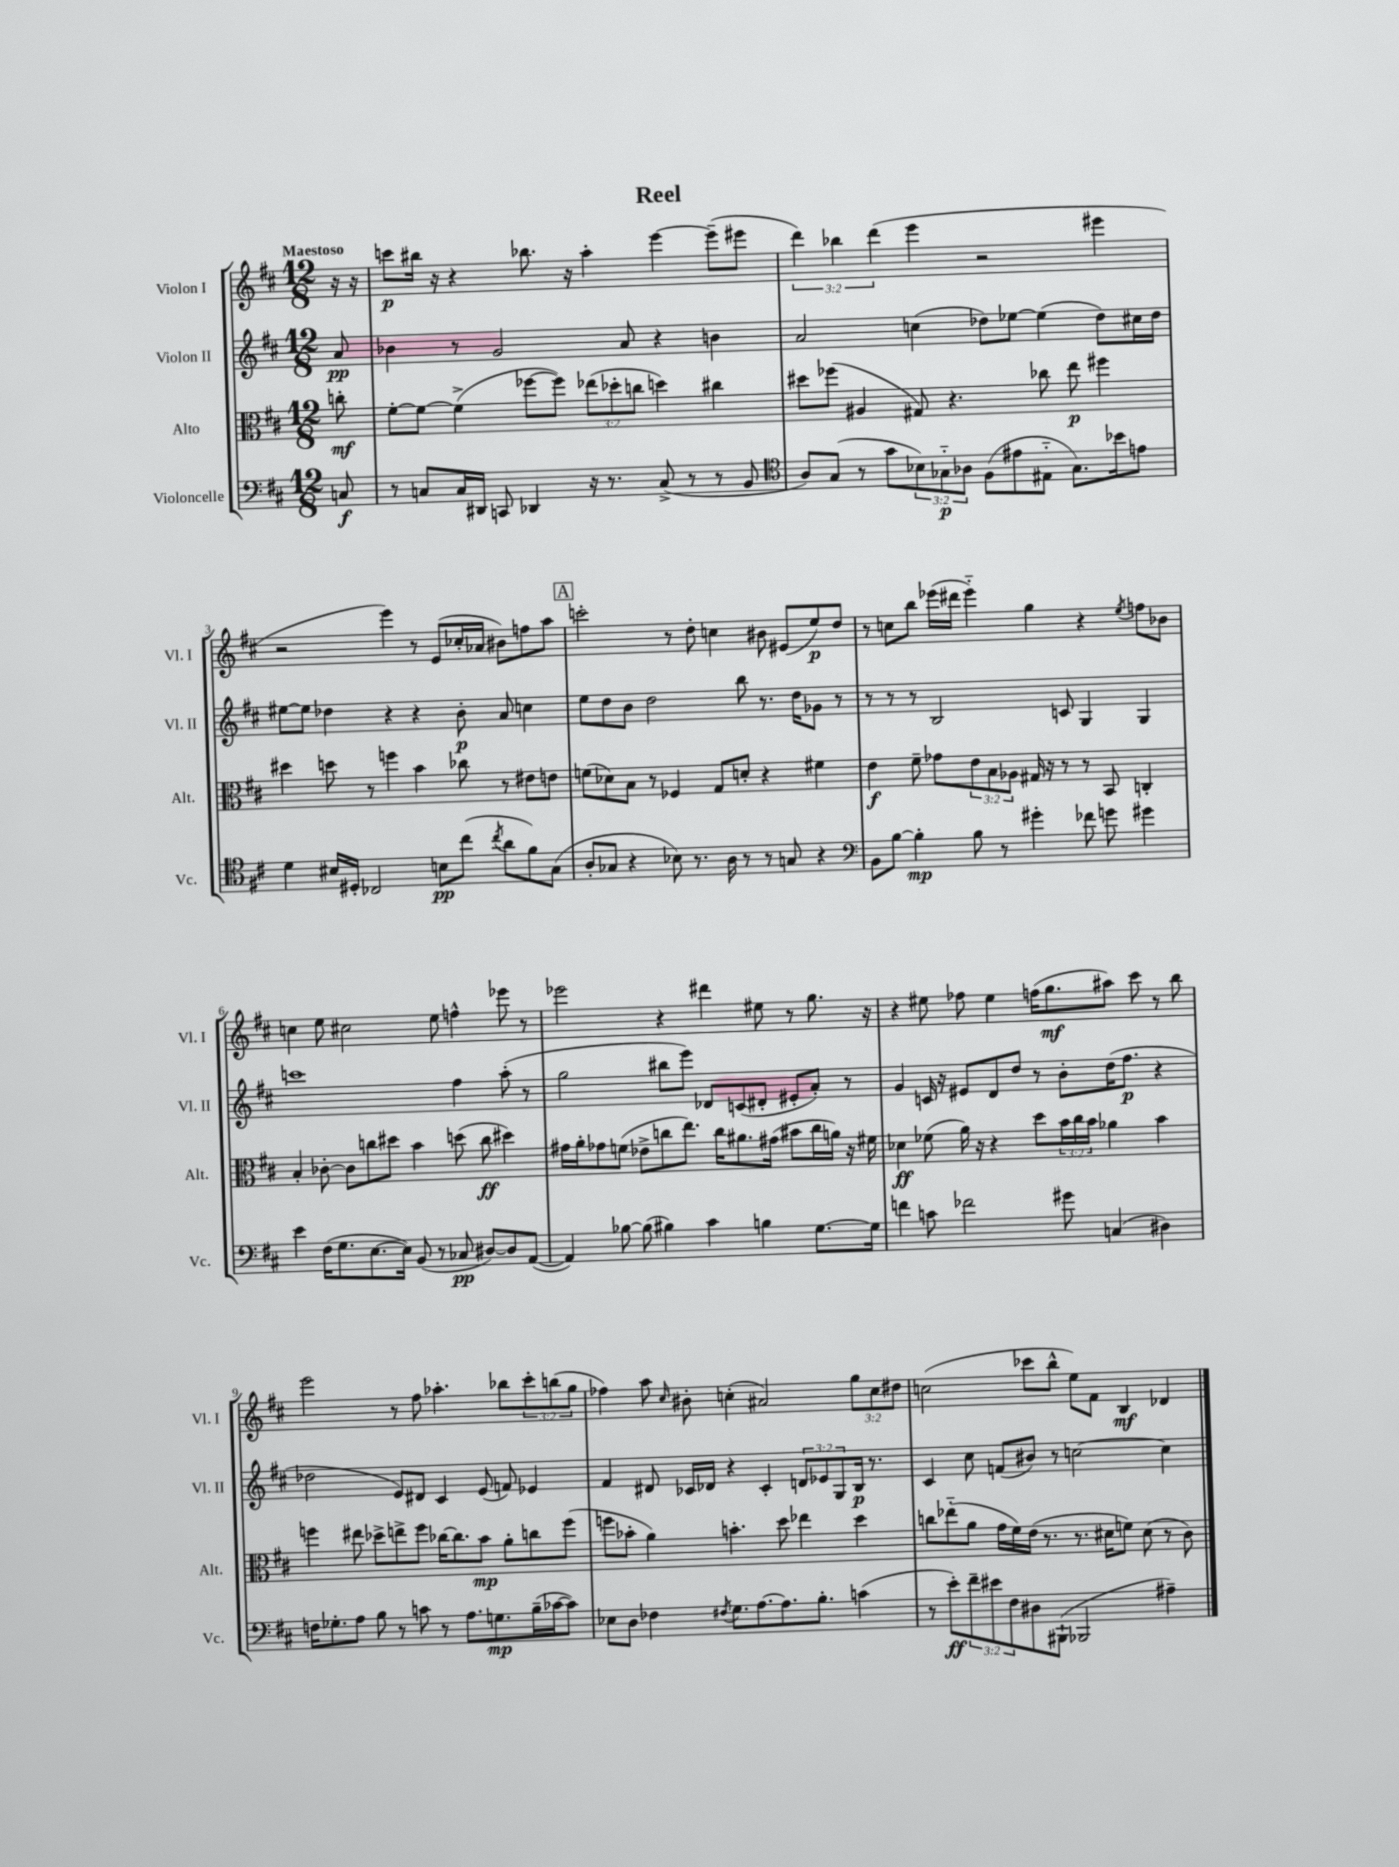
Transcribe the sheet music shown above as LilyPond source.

\header { title = "Reel" }
<<
\new StaffGroup <<
\new Staff = "s0" \with { instrumentName = "Violon I" shortInstrumentName = "Vl. I" } {
    \clef treble \key d \major \numericTimeSignature \time 12/8 \override Staff.TupletNumber.text = #tuplet-number::calc-fraction-text \partial 8 \tempo "Maestoso"
    r16 r16 |
    c'''8\p bis''16 r16 r4 bes''8. r16 a''4-. e'''4~ e'''8--( eis'''8 |
    \tuplet 3/2 { d'''4) bes''4 d'''4( } e'''4 r2 eis'''4 |
    r2 e'''4) r8 e'8( ces''16-. aes'16 bis'8) f''8 a''8 |
    \mark \markup { \box "A" } c'''2-. r8 d''8-. c''4 bis'8 eis'8( e''8\p) d''8 |
    r8 c''8 b''8 ees'''16( dis'''16 ees'''4-_) g''4 r4 \acciaccatura { e''8 } f''8 bes'8 |
    c''4 e''8 cis''2 e''8 f''4-^ ees'''8 r8 |
    ees'''2 r4 dis'''4 eis''8 r8 g''8. r16 |
    r4 eis''8 fes''8 eis''4 f''16( g''8.\mf ais''8) cis'''8 r8 b''8 |
    e'''2 r8 fis''8 aes''4.-. bes''8 \tuplet 3/2 { cis'''8-. b''8( g''8 } |
    fes''4) a''8 \grace { cis''16 } bis'8-. c''4-.( ais'2) \tuplet 3/2 { g''8 c''8 dis''8 } |
    c''2( ces'''8 b''8-^ e''8) fis'8 b4\mf des'4 \bar "|." |
}
\new Staff = "s1" \with { instrumentName = "Violon II" shortInstrumentName = "Vl. II" } {
    \clef treble \key d \major \numericTimeSignature \time 12/8 \override Staff.TupletNumber.text = #tuplet-number::calc-fraction-text \partial 8
    a'8\pp |
    bes'4 r8 g'2 a'8 r4 b'4 |
    a'2 c''4( des''8) ees''8~ ees''4( des''8) cis''16 des''16 |
    eis''8~ eis''8 des''4 r4 r4 b'8-.\p a'8 c''4 |
    \mark \markup { \box "A" } e''8 d''8 b'8 d''2 b''8 r8. d''16 ges'8 r8 |
    r8 r8 r8 b2 c'8 g4 g4 |
    c'''1 fis''4 a''8-.( r8 |
    g''2 bis''8 e'''8) des'8 c'8( dis'8-. eis'8-. a'8-.) r8 |
    g'4 c'16 r16 eis'8 d'8 d''8 r8 b'8-. d''16( fis''8.\p r4 |
    des''2 e'8) dis'8 cis'4 e'8( f'8) ees'4 |
    fis'4 dis'8 ces'16 des'16 r4 ces'4-. \tuplet 3/2 { d'8 ees'8 g8 } b16\p r8. |
    cis'4 cis''8 f'8( bis'8) r8 c''2~ c''4 \bar "|." |
}
\new Staff = "s2" \with { instrumentName = "Alto" shortInstrumentName = "Alt." } {
    \clef alto \key d \major \numericTimeSignature \time 12/8 \override Staff.TupletNumber.text = #tuplet-number::calc-fraction-text \partial 8
    c''8-.\mf |
    fis'8~-. fis'8~ fis'4->( fes''8~ fes''8) \tuplet 3/2 { ees''8( des''8-. c''8 } d''4) cis''4 |
    dis''8 fes''8( ais4 gis8) r4. ces''8 e''8\p fis''4 |
    dis''4 d''8 r8 f''4 b'4 ces''8 r8 eis'8 e'8 |
    \mark \markup { \box "A" } f'8( des'8) b8 r8 fes4 g8 d'8-. r4 fis'4 |
    e'4\f fis'8-- ges'8 \tuplet 3/2 { e'8 b8 aes8 } gis16 r16 r8 r8 b,8 c4-. |
    b4-. ces'8~-. ces'8 c''8 dis''8 b'4 d''8( c''8\ff dis''4) |
    gis'16 a'16-. ges'8 f'8( ees'8-> c''8 e''8.) c''16 ais'8. gis'16( bis'8 c''16 a'16) r16 fis'16 |
    des'4\ff fes'8( a'16) r16 r4 d''8 \tuplet 3/2 { b'16 cis''16 b'16 } aes'4 b'4 |
    f''4 eis''8 des''8-> e''8-> f''8 ces''16~ ces''8. b'8\mp a'8-. c''8 f''8( |
    f''8 bes'8-. a'4) b'4.-. d''8 ees''4 d''4 |
    c''8 ees''8-_( a'8 g'16 fis'16) e'16( r8. r8. dis'16 f'8) dis'8( r8 cis'8) \bar "|." |
}
\new Staff = "s3" \with { instrumentName = "Violoncelle" shortInstrumentName = "Vc." } {
    \clef bass \key d \major \numericTimeSignature \time 12/8 \override Staff.TupletNumber.text = #tuplet-number::calc-fraction-text \partial 8
    c8\f |
    r8 c8 c16 dis,16 c,8 des,4 r16 r8. c8->( r8 r8 b,8 |
    \clef tenor a8) g8( r8 g'8 \tuplet 3/2 { bes8) ges8-_\p aes8 } fis8( eis'8 eis8-_ ges8.) bes'16 e'8 |
    d'4 bis16 dis16-. ces2 b8\pp cis''8( \acciaccatura { cis''8 } a'8 fis'8) g8( |
    \mark \markup { \box "A" } a8-. ges8 r4 bes8) r8. a16 r8 r8 g8 r4 |
    \clef bass b,8 b8~ b4-.\mp b8 r8 gis'4-. fes'8 g'8 gis'4 |
    e'4 fis16( g8. e8.~ e16) b,8( r8 ces8\pp dis8~) dis8 a,8~( |
    a,4) bes8~ bes8( bis4) cis'4 b4 g8.~ g16 |
    f'4 c'8 fes'2 gis'8 c4( dis4) |
    f16 ges8.-. a8 b8 r8 c'8 r8 a8. g8.\mp b16--( ces'16~ ces'8) |
    ees8 d8 fes4 \acciaccatura { fis8 } g8. a8.~ a8. b8.-. c'4( |
    r8 e'8-.\ff) \tuplet 3/2 { fis'8-- eis'8 fis8 } dis8 bis,,8-!( bes,,2 ais4--) \bar "|." |
}
>>
>>
